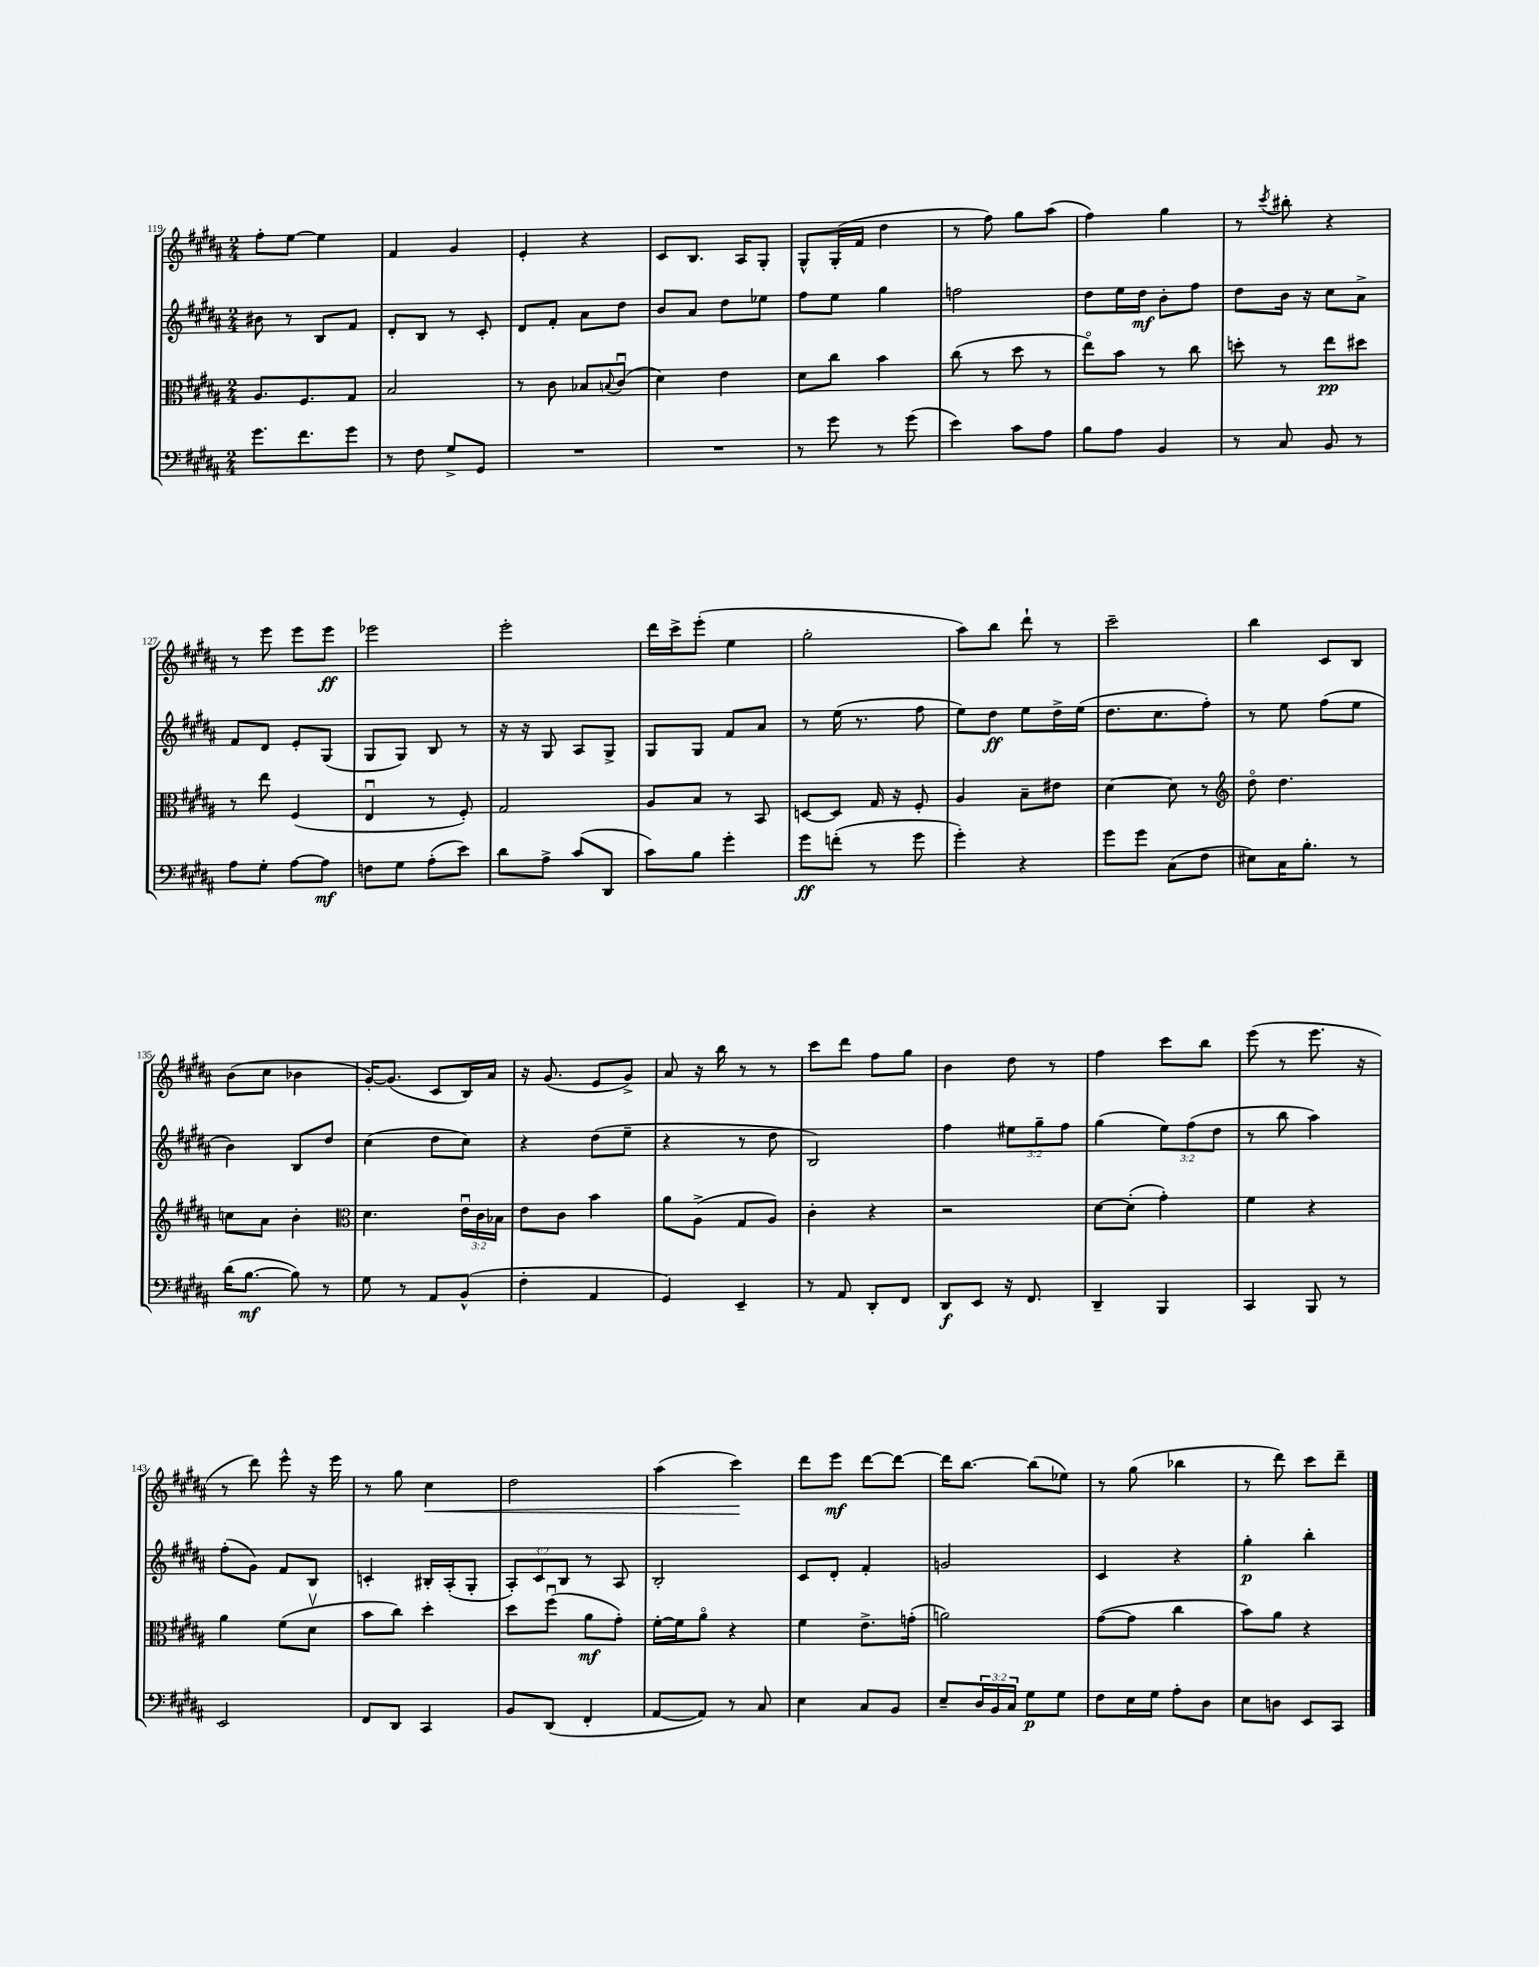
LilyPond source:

<<
\new StaffGroup <<
\new Staff = "s0" {
    \clef treble \key b \major \numericTimeSignature \time 2/4
    fis''8-. e''8~ e''4 |
    fis'4 gis'4 |
    e'4-. r4 |
    cis'8 b8. ais16 gis8-. |
    gis8-^ gis16-.( fis'16 dis''4 |
    r8 fis''8) gis''8 ais''8( |
    fis''4) gis''4 |
    r8 \acciaccatura { cis'''8 } bis''8-. r4 |
    r8 e'''8 e'''8 e'''8\ff |
    ees'''2 |
    e'''2-. |
    dis'''16 cis'''16-> e'''8-.( e''4 |
    gis''2-. |
    ais''8) b''8 dis'''8-! r8 |
    cis'''2-- |
    b''4 cis'8 b8 |
    b'8( cis''8 bes'4 |
    gis'16~-.) gis'8.( cis'8 b16) ais'16 |
    r16 gis'8.( e'8 gis'8->) |
    ais'8 r16 b''16 r8 r8 |
    cis'''8 dis'''8 fis''8 gis''8 |
    b'4 dis''8 r8 |
    fis''4 cis'''8 b''8 |
    e'''8( r8 e'''8. r16 |
    r8 dis'''8) e'''8-^ r16 e'''16 |
    r8 gis''8 cis''4\< |
    dis''2 |
    ais''4( cis'''4\!) |
    dis'''8 e'''8\mf dis'''8~ dis'''8~ |
    dis'''16 b''8.~ b''8( ees''8) |
    r8 gis''8( bes''4 |
    r8 dis'''8) cis'''8 dis'''8-- \bar "|." |
}
\new Staff = "s1" {
    \clef treble \key b \major \numericTimeSignature \time 2/4 \override Staff.TupletNumber.text = #tuplet-number::calc-fraction-text
    bis'8 r8 b8 fis'8 |
    dis'8-. b8 r8 cis'8-. |
    dis'8 fis'8-. ais'8 dis''8 |
    b'8 ais'8 dis''8 ees''8 |
    fis''8 e''8 gis''4 |
    f''2 |
    dis''8 e''16 dis''16\mf b'8-. fis''8 |
    dis''8 b'16 r16 cis''8 ais'8-> |
    fis'8 dis'8 e'8-. gis8( |
    gis8 gis8) b8 r8 |
    r16 r16 gis8 ais8 gis8-> |
    gis8 gis8 fis'8 ais'8 |
    r8 e''16( r8. fis''8 |
    e''8) dis''8\ff e''8 dis''16-> e''16( |
    dis''8. cis''8. fis''8-.) |
    r8 e''8 fis''8( e''8 |
    b'4) b8 dis''8 |
    cis''4( dis''8 cis''8) |
    r4 dis''8( e''8-- |
    r4 r8 dis''8 |
    b2) |
    fis''4 \tuplet 3/2 { eis''8 gis''8-- fis''8 } |
    gis''4( \tuplet 3/2 { e''8) fis''8( dis''8 } |
    r8 b''8 ais''4) |
    fis''8-.( gis'8) fis'8 b8 |
    c'4-. bis16-. ais16-.( gis8-. |
    \tuplet 3/2 { ais8-.) cis'8 b8 } r8 ais8 |
    b2-. |
    cis'8 dis'8-. fis'4-. |
    g'2 |
    cis'4 r4 |
    gis''4-.\p b''4-. \bar "|." |
}
\new Staff = "s2" {
    \clef alto \key b \major \numericTimeSignature \time 2/4 \override Staff.TupletNumber.text = #tuplet-number::calc-fraction-text
    ais8. fis8. gis8 |
    b2 |
    r8 cis'8 bes8 \appoggiatura { b8 } cis'8\downbow( |
    dis'4) e'4 |
    dis'8 cis''8 b'4 |
    cis''8( r8 dis''8 r8 |
    e''8\flageolet) b'8 r8 cis''8 |
    d''8-. r8 e''8\pp dis''8 |
    r8 e''8 fis4( |
    e4\downbow r8 fis8-.) |
    gis2 |
    ais8 b8 r8 b,8 |
    d8~ d8 gis16 r16 fis8-. |
    ais4 b8-- eis'8 |
    dis'4~ dis'8 r8 |
    \clef treble dis''8\flageolet dis''4. |
    c''8 ais'8 b'4-. |
    \clef alto dis'4. \tuplet 3/2 { e'16\downbow cis'16 bes16 } |
    e'8 cis'8 b'4 |
    ais'8 ais8->( gis8 ais8) |
    cis'4-. r4 |
    r2 |
    dis'8~ dis'8-.( gis'4-.) |
    fis'4 r4 |
    ais'4 fis'8( dis'8\upbow |
    b'8 cis''8) dis''4-. |
    dis''8 fis''8\downbow( ais'8\mf gis'8-.) |
    fis'16~-. fis'16 ais'8\flageolet r4 |
    fis'4 e'8.-> g'16-.( |
    a'2) |
    gis'8~( gis'8 cis''4 |
    b'8) ais'8 r4 \bar "|." |
}
\new Staff = "s3" {
    \clef bass \key b \major \numericTimeSignature \time 2/4 \override Staff.TupletNumber.text = #tuplet-number::calc-fraction-text
    gis'8. fis'8. gis'8 |
    r8 fis8 gis8-> gis,8 |
    R2 |
    R2 |
    r8 gis'8 r8 gis'8( |
    e'4) cis'8 ais8 |
    b8 ais8 b,4 |
    r8 cis8 b,8 r8 |
    ais8 gis8-. ais8~ ais8\mf |
    f8 gis8 ais8-.( e'8) |
    dis'8 ais8-> cis'8( dis,8 |
    cis'8) b8 gis'4-. |
    gis'8\ff f'8-.( r8 gis'8 |
    gis'4-.) r4 |
    gis'8 gis'8 cis8( fis8 |
    eis8) cis16 b8.-. r8 |
    dis'16( b8.~\mf b8) r8 |
    gis8 r8 ais,8 b,8-^( |
    fis4-. ais,4 |
    gis,4) e,4-- |
    r8 ais,8 dis,8-. fis,8 |
    dis,8\f e,8 r16 fis,8. |
    dis,4-- b,,4 |
    cis,4 b,,8 r8 |
    e,2 |
    fis,8 dis,8 cis,4 |
    b,8 dis,8( fis,4-. |
    ais,8~ ais,8) r8 cis8 |
    e4 cis8 b,8 |
    e8-- \tuplet 3/2 { dis16 b,16 cis16 } gis8\p gis8 |
    fis8 e16 gis16 ais8-. dis8 |
    e8 d8 e,8 cis,8 \bar "|." |
}
>>
>>
\layout { \context { \Score currentBarNumber = #119 } }
